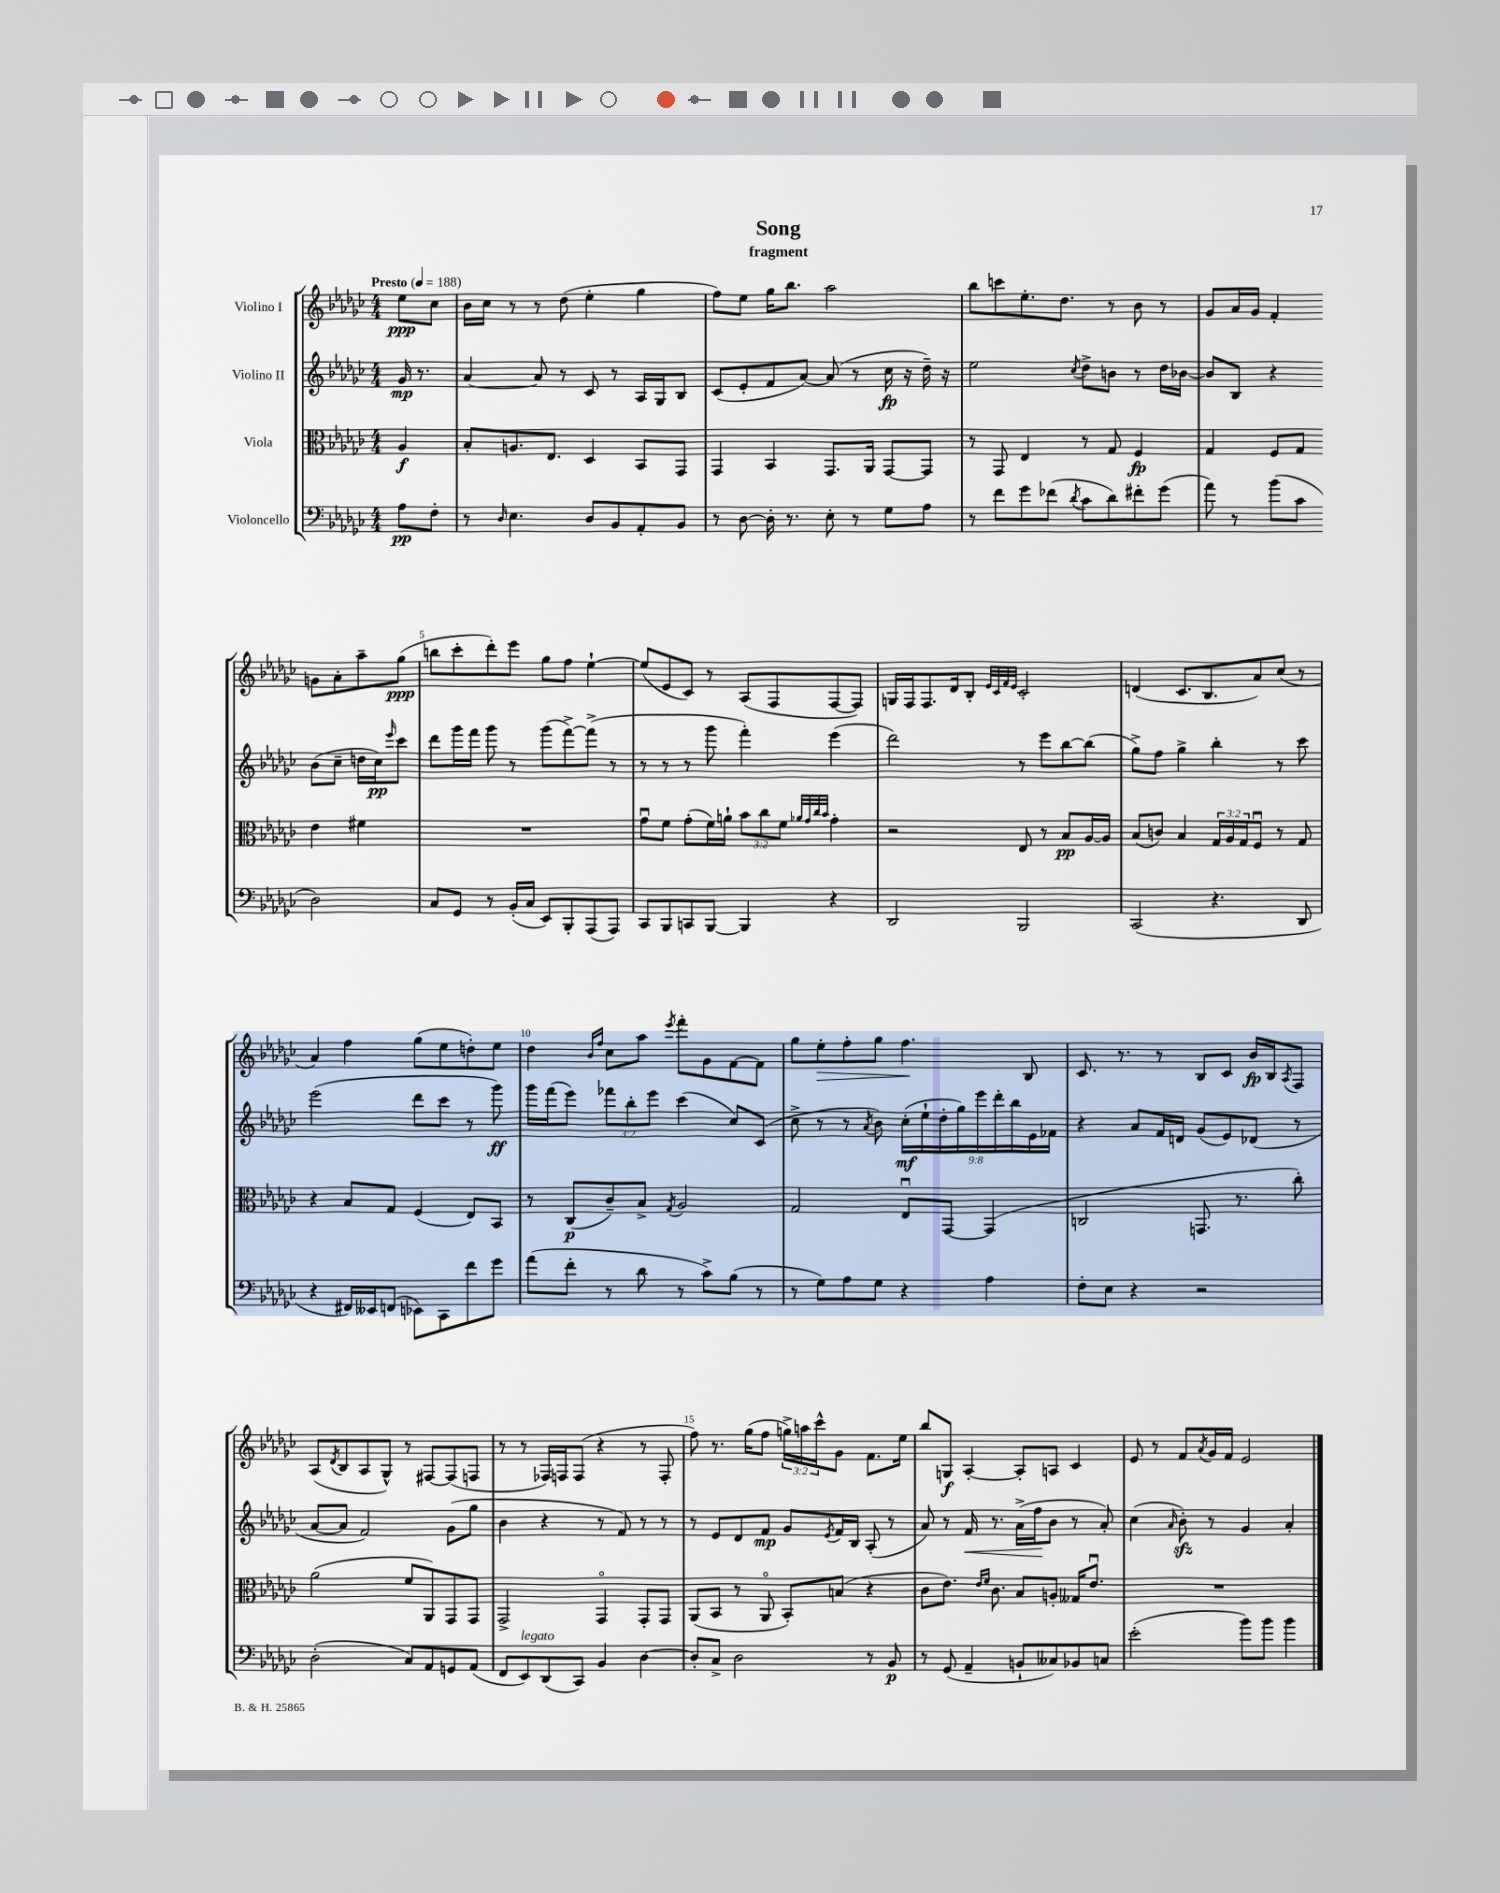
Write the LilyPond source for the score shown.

\header { title = "Song" subtitle = "fragment" }
<<
\new StaffGroup <<
\new Staff = "s0" \with { instrumentName = "Violino I" } {
    \clef treble \key ges \major \numericTimeSignature \time 4/4 \override Staff.TupletNumber.text = #tuplet-number::calc-fraction-text \partial 4 \tempo "Presto" 4 = 188
    ees''8\ppp ces''8 |
    bes'16 ces''16 r8 r8 des''8( ees''4-. ges''4 |
    f''8) ees''8 ges''16 bes''8. aes''2 |
    bes''8 c'''8 ees''8.-. des''8. r8 bes'8 r8 |
    ges'8 aes'16 ges'16 f'4-. g'8 aes'8-. aes''8-- ges''8\ppp( |
    b''8 ces'''8-. des'''8-.) ees'''8 ges''8 f''8 ees''4~-! |
    ees''8( ees'8 ces'8) r8 aes8( f8 f8~ f8) |
    g16 f16 f8. des'16 bes8-. \grace { ees'32 ces'32 f'32 ees'32 } ces'2-. |
    d'4( ces'8. bes8. aes'8) ces''8( r8 |
    aes'4) f''4 ges''8( ees''8 d''8-.) ees''8 |
    des''4 \grace { bes'16 f''16 } ces''8 aes''8 \acciaccatura { ees'''8 } f'''8-. ges'8 f'8~ f'8 |
    ges''8 ees''8-.\> f''8-. ges''8 f''4.\! bes8 |
    ces'8. r8. r8 bes8 ces'8 bes'16\fp bes16 \acciaccatura { aes8 } f8 |
    aes8( \acciaccatura { des'8 } bes8 aes8 ges8-^) r8 fis8~ fis8( f8 |
    r8 r8 fes16) f16 f8( r4 r8 f8-. |
    f''8) r8. ges''16( f''8 \tuplet 3/2 { g''16->) a''16 ces'''16-^ } ges'8 f'8. ees''16 |
    bes''8 g8\f aes4~-. aes8-. a8 ces'4 |
    ees'8 r8 f'8 \acciaccatura { aes'8 } ges'16 f'16 ees'2 \bar "|." |
}
\new Staff = "s1" \with { instrumentName = "Violino II" } {
    \clef treble \key ges \major \numericTimeSignature \time 4/4 \override Staff.TupletNumber.text = #tuplet-number::calc-fraction-text \partial 4
    ges'16\mp r8. |
    aes'4~ aes'8 r8 ces'8 r8 aes16 ges16 bes8 |
    ces'8( ees'8-. f'8 aes'8~) aes'8( r8 ces''16\fp r16 des''16--) r16 |
    ees''2 \acciaccatura { ces''8 } des''8-> b'8 r8 des''16 bes'16~ |
    bes'8 bes8 r4 bes'8( ces''8-- d''16 ces''16\pp) \grace { ees'''16 } ces'''8 |
    des'''8 ges'''16 f'''16 ges'''8 r8 ges'''8( f'''8~->) f'''8->( r8 |
    r8 r8 r8 ges'''8 f'''4-.) ees'''4( |
    des'''2) r8 ees'''8 bes''8~ bes''8( |
    ges''8->) f''8 ges''4-> bes''4-. r8 ces'''8 |
    ees'''2( des'''8 ces'''8 r8 ges'''8\ff) |
    ges'''16 f'''16( ees'''8) \tuplet 3/2 { fes'''8 bes''8-. ees'''8 } ces'''4( ces''8) ces'8( |
    ces''8-> r8 r8 \acciaccatura { aes'8 } bes'8) \tuplet 9/8 { ces''16-.\mf( ees''16-! des''16-. ges''16) ees'''16 des'''16-. bes''16 ees'16 fes'16 } |
    r4 aes'8 f'16 d'16 ges'8( ees'8) des'8( r8 |
    aes'8~ aes'8 f'2) ges'8( ges''8 |
    bes'4 r4 r8 f'8) r8 r8 |
    r8 ees'8 des'8 f'8\mp ges'8 \acciaccatura { ees'8 } f'16 bes16 aes8-.( r8 |
    aes'8) r8 f'16\< r8. aes'16->( f''16\! bes'8 r8 aes'8-.) |
    ces''4( \grace { aes'16 } bes'8-.\sfz) r8 ges'4 aes'4-. \bar "|." |
}
\new Staff = "s2" \with { instrumentName = "Viola" } {
    \clef alto \key ges \major \numericTimeSignature \time 4/4 \override Staff.TupletNumber.text = #tuplet-number::calc-fraction-text \partial 4
    aes4\f |
    bes8-. a8. ees8. des4 bes,8 ges,8 |
    ges,4 bes,4 ges,8. aes,16 ges,8~ ges,8 |
    r8 ges,8 ees4 r8 ges8 f4\fp |
    ges4 f8 ges8 ees'4 fis'4 |
    R1 |
    ges'8\downbow f'8 ges'8-.( f'16) a'16-! \tuplet 3/2 { bes'8 ces''8 f'8 } \grace { aes'32 ges'32 ces''32 bes'32 } ges'4-. |
    r2 ees8 r8 bes8\pp aes16~ aes16 |
    bes8( c'8) bes4 \tuplet 3/2 { ges16 aes16 ges16 } f8\downbow r8 ges8 |
    r4 bes8 ges8 f4( ees8) bes,8 |
    r8 ces8\p( ces'8--) bes8-> \acciaccatura { ges8 } aes2 |
    ges2 ees8\downbow ges,8~ ges,4( |
    c2 g,8. r8. ces''8-.) |
    aes'2( f'8 aes,8) ges,8 ges,8 |
    ges,2-> ges,4\flageolet ges,8-. ges,8 |
    aes,8( bes,8 r8 aes,8\flageolet bes,8-.) b8( r4 |
    ces'8 ees'8.) \grace { ees'16 f'16 } ces'8. bes8 a8-. geses16 ees'8.\downbow |
    R1 \bar "|." |
}
\new Staff = "s3" \with { instrumentName = "Violoncello" } {
    \clef bass \key ges \major \numericTimeSignature \time 4/4 \partial 4
    aes8\pp f8-. |
    r8 \grace { des16 } ees4. des8 bes,8 aes,8-. bes,8 |
    r8 des8~ des16-. r8. ees8-. r8 ges8 aes8 |
    r8 f'8 ges'8 fes'8( \acciaccatura { des'8 } ces'8 des'8) fis'8-. ges'8( |
    aes'8) r8 bes'8( ces'8 des2) |
    ces8 ges,8 r8 bes,16-.( ces16 ees,8) bes,,8-. aes,,8( aes,,8) |
    ces,8 bes,,8 c,8 bes,,8~ bes,,4 r4 |
    des,2 bes,,2 |
    ces,2( r4. des,8 |
    r4 fis,16) eeses,16 f,8( ees,8) ces,8 f'8 ges'8 |
    aes'8( f'8-. r8 des'8 r8 ces'8->) bes8( r8 |
    r8 ges8) aes8 ges8 r4 aes4 |
    f8-. ees8 r4 r2 |
    des2-.( ces8) aes,8 g,8 aes,8( |
    f,8 ees,8^\markup { \italic "legato" }) des,8( ces,8) bes,4 des4~ |
    des8-. ces8-> des2 r8 bes,8\p |
    r8 ges,8( aes,4-- b,8-! ceses8) bes,8 c8 |
    ees'2-.( bes'8) bes'8 bes'4 \bar "|." |
}
>>
>>
\layout { \context { \Score \override BarNumber.break-visibility = ##(#f #t #t) barNumberVisibility = #(every-nth-bar-number-visible 5) } }
